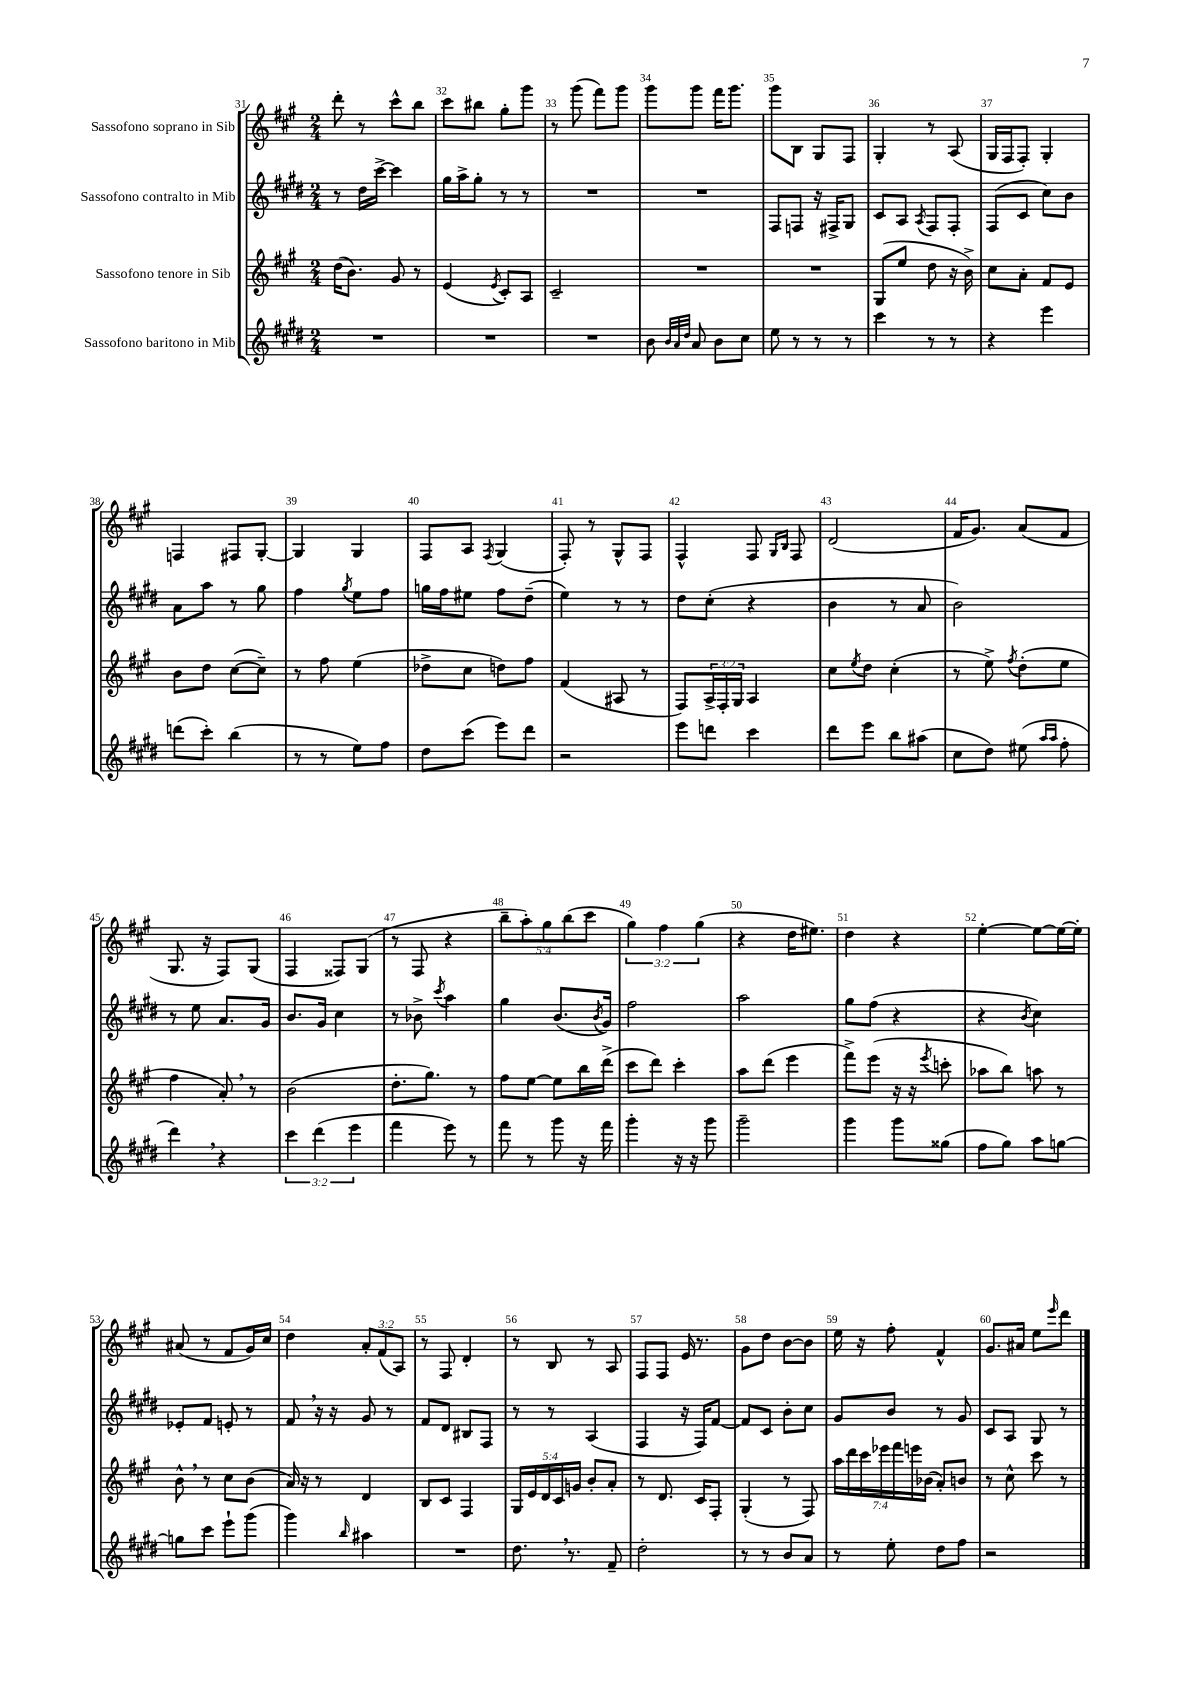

**kern	**kern	**kern	**kern
*part4	*part3	*part2	*part1
*staff4	*staff3	*staff2	*staff1
*I"Sassofono baritono in Mib	*I"Sassofono tenore in Sib	*I"Sassofono contralto in Mib	*I"Sassofono soprano in Sib
*clefG2	*clefG2	*clefG2	*clefG2
*k[f#c#g#d#]	*k[f#c#g#]	*k[f#c#g#d#]	*k[f#c#g#]
*M2/4	*M2/4	*M2/4	*M2/4
=31	=31	=31	=31
2r	(16dd\KL	8r	8ddd'\
.	8.b\J)	.	.
.	.	16dd#\LL	8r
.	.	[16ccc#^\JJ	.
.	8g#/	4ccc#\]	8ccc#^^\L
.	8r	.	8bb\J
=32	=32	=32	=32
2r	(4e/	16gg#\LL	8ccc#\L
.	.	16aa^\J	.
.	.	8gg#'\J	8bb#X\J
.	8qe/	.	.
.	8c#'/L)	8r	8gg#'\L
.	8A/J	8r	8ggg#\J
=33	=33	=33	=33
2r	2c#~/	2r	8r
.	.	.	(8ggg#\
.	.	.	8fff#\L)
.	.	.	8ggg#\J
=34	=34	=34	=34
8b\	2r	2r	8ggg#\L
32qqb/LLL	.	.	.
32qqa/	.	.	.
32qqdd#/JJJ	.	.	.
8a/	.	.	8ggg#\J
8b\L	.	.	16fff#\KL
.	.	.	8.ggg#\J
8cc#\J	.	.	.
=35	=35	=35	=35
8ee\	2r	8F#/L	8ggg#\L
8r	.	8Fn/J	8B\J
8r	.	16r	8G#/L
.	.	16F#X^/KL	.
8r	.	8G#/J	8F#/J
=36	=36	=36	=36
4ccc#\	(8G#/L	8c#/L	4G#'/
.	8ee/J	8A/J	.
.	.	8qA/	.
8r	8dd\	8F#/L	8r
8r	16r	8F#'/J	(8A/
.	16b^\)	.	.
=37	=37	=37	=37
4r	8cc#\L	(8F#/L	16G#/LL
.	.	.	16F#/J
.	8a'\J	8c#/J	8F#'/J)
4eee\	8f#/L	8cc#\L)	4G#'/
.	8e/J	8b\J	.
!!LO:LB:g=z
=38	=38	=38	=38
(8dddn\L	8b\L	8a\L	4Fn/
8ccc#'\J)	8dd\J	8aa\J	.
(4bb\	([8cc#\L	8r	8F#X/L
.	8cc#~\J])	8gg#\	[8G#'/J
=39	=39	=39	=39
8r	8r	4ff#\	4G#/]
8r	8ff#\	.	.
.	.	8qgg#/	.
8ee\L)	(4ee\	8ee\L	4G#/
8ff#\J	.	8ff#\J	.
=40	=40	=40	=40
8dd#\L	8dd-X^\L	16ggn\LL	8F#/L
.	.	16ff#\J	.
(8ccc#\J	8cc#\J	8ee#X\J	8A/J
.	.	.	8qF#/
8eee\L)	8ddn\L)	8ff#\L	(4G#/
8ddd#\J	8ff#\J	(8dd#~\J	.
=41	=41	=41	=41
2r	(4f#/	4ee\)	8F#'/)
.	.	.	8r
.	8A#X/	8r	8G#^^/L
.	8r	8r	8F#/J
=42	=42	=42	=42
8eee\L	8F#/L)	8dd#\L	4F#^^/
8dddn\J	24A^/L	(8cc#'\J	.
.	24F#'/	.	.
.	24G#/JJ	.	.
4ccc#\	4A/	4r	8F#/
.	.	.	16qqG#/LL
.	.	.	16qqB/JJ
.	.	.	8F#/
=43	=43	=43	=43
8ddd#\L	8cc#\L	4b\	(2d/
.	8qee/	.	.
8eee\J	8dd\J	.	.
8bb\L	(4cc#'\	8r	.
(8aa#X\J	.	8a/	.
=44	=44	=44	=44
8cc#\L	8r	2b\)	16f#/KL
.	.	.	8.g#/J)
8dd#\J)	8ee^\)	.	.
.	8qff#/	.	.
(8ee#X\	(8dd'\L	.	(8a/L
16qqaa/LL	.	.	.
16qqaa/JJ	.	.	.
8ff#'\	8ee\J	.	8f#/J
!!LO:LB:g=z
=45	=45	=45	=45
4ddd#,\)	4ff#\	8r	8.G#/
.	.	8ee\	.
.	.	.	16r
4r	8a',/)	8.a/L	8F#/L)
.	8r	.	(8G#/J
.	.	16g#/Jk	.
=46	=46	=46	=46
6ccc#\	(2b\	8.b/L	4F#/
(6ddd#\	.	.	.
.	.	16g#/Jk	.
.	.	4cc#\	8F##X/L)
6eee\	.	.	.
.	.	.	(8G#/J
=47	=47	=47	=47
4fff#\	8.dd'\L	8r	8r
.	.	8b-X^\	8F#/
.	8.gg#\J)	.	.
.	.	8qccc#/	.
8eee\)	.	4aa\	4r
8r	8r	.	.
=48	=48	=48	=48
8fff#\	8ff#\L	4gg#\	10bb~\L
.	.	.	10aa'\)
8r	[8ee\J	.	.
.	.	.	10gg#\
8ggg#\	8ee\L]	(8.b/L	.
.	.	.	(10bb\
16r	16bb\L	.	.
.	.	.	10ccc#\J
.	.	8qb/	.
16fff#\	(16ddd^\JJ	16g#/Jk)	.
=49	=49	=49	=49
4ggg#'\	8ccc#\L	2ff#\	6gg#\)
.	8ddd\J)	.	.
.	.	.	6ff#\
16r	4ccc#'\	.	.
16r	.	.	.
.	.	.	(6gg#\
8ggg#\	.	.	.
=50	=50	=50	=50
2ggg#~\	8aa\L	2aa\	4r
.	(8ddd\J	.	.
.	4eee\	.	16dd\KL
.	.	.	8.ee#X\J)
=51	=51	=51	=51
4ggg#\	8fff#^\L)	8gg#\L	4dd\
.	(8eee\J	(8ff#\J	.
8ggg#\L	16r	4r	4r
.	16r	.	.
.	8qeee/	.	.
(8gg##X\J	8cccn'\	.	.
=52	=52	=52	=52
8ff#\L	8aa-X\L	4r	[4ee'\
8gg#\J)	8bb\J)	.	.
.	.	8qb/	.
8aa\L	8aan\	4cc#\)	8ee\L_
[8ggn\J	8r	.	16ee\L_
.	.	.	16ee'\JJ]
!!LO:LB:g=z
=53	=53	=53	=53
8ggn\L]	8b^^,\	8e-X'/L	(8a#X/
8ccc#\J	8r	8f#/J	8r
8eee`\L	8cc#\L	8en'/	8f#/L
(8ggg#\J	(8b\J	8r	16g#/L)
.	.	.	16cc#/JJ
=54	=54	=54	=54
4ggg#\)	16a/)	8f#,/	4dd\
.	16r	.	.
.	8r	16r	.
.	.	16r	.
16qqbb/	.	.	.
4aa#X\	4d/	8g#/	12a'/L
.	.	.	(12f#/
.	.	8r	.
.	.	.	12A/J)
=55	=55	=55	=55
2r	8B/L	8f#/L	8r
.	8c#/J	8d#/J	8F#/
.	4F#/	8B#X/L	4d'/
.	.	8F#/J	.
=56	=56	=56	=56
8.dd#,\	20G#/LL	8r	8r
.	20e/	.	.
.	20d/	.	.
.	.	8r	8B/
.	20c#/	.	.
8.r	.	.	.
.	20gn/JJ	.	.
.	8b'/L	(4A/	8r
8f#~/	8a'/J	.	8A/
=57	=57	=57	=57
2dd#'\	8r	4F#/	8F#/L
.	8.d/	.	8F#/J
.	.	16r	16e/
.	16c#/KL	16F#/KL)	8.r
.	8F#'/J	[8f#/J	.
=58	=58	=58	=58
8r	(4G#'/	8f#/L]	8g#\L
8r	.	8c#/J	8dd\J
8b/L	8r	8b'\L	[8b\L
8a/J	8F#/)	8cc#\J	8b\J]
=59	=59	=59	=59
8r	28aa\LL	8g#/L	16ee\
.	28ddd\	.	.
.	.	.	16r
.	28ccc#\	.	.
.	28eee-X\	.	.
8ee'\	.	8b/J	8ff#'\
.	28fff#\	.	.
.	28eeen\	.	.
.	(28b-X\JJ	.	.
8dd#\L	8a'/L)	8r	4f#^^/
8ff#\J	8bn/J	8g#/	.
=60	=60	=60	=60
2r	8r	8c#/L	8.g#/L
.	8cc#^^\	8A/J	.
.	.	.	16a#X/Jk
.	8ccc#\	8G#/	8ee\L
.	.	.	16qqeee/
.	8r	8r	8ddd\J
==	==	==	==
*-	*-	*-	*-
